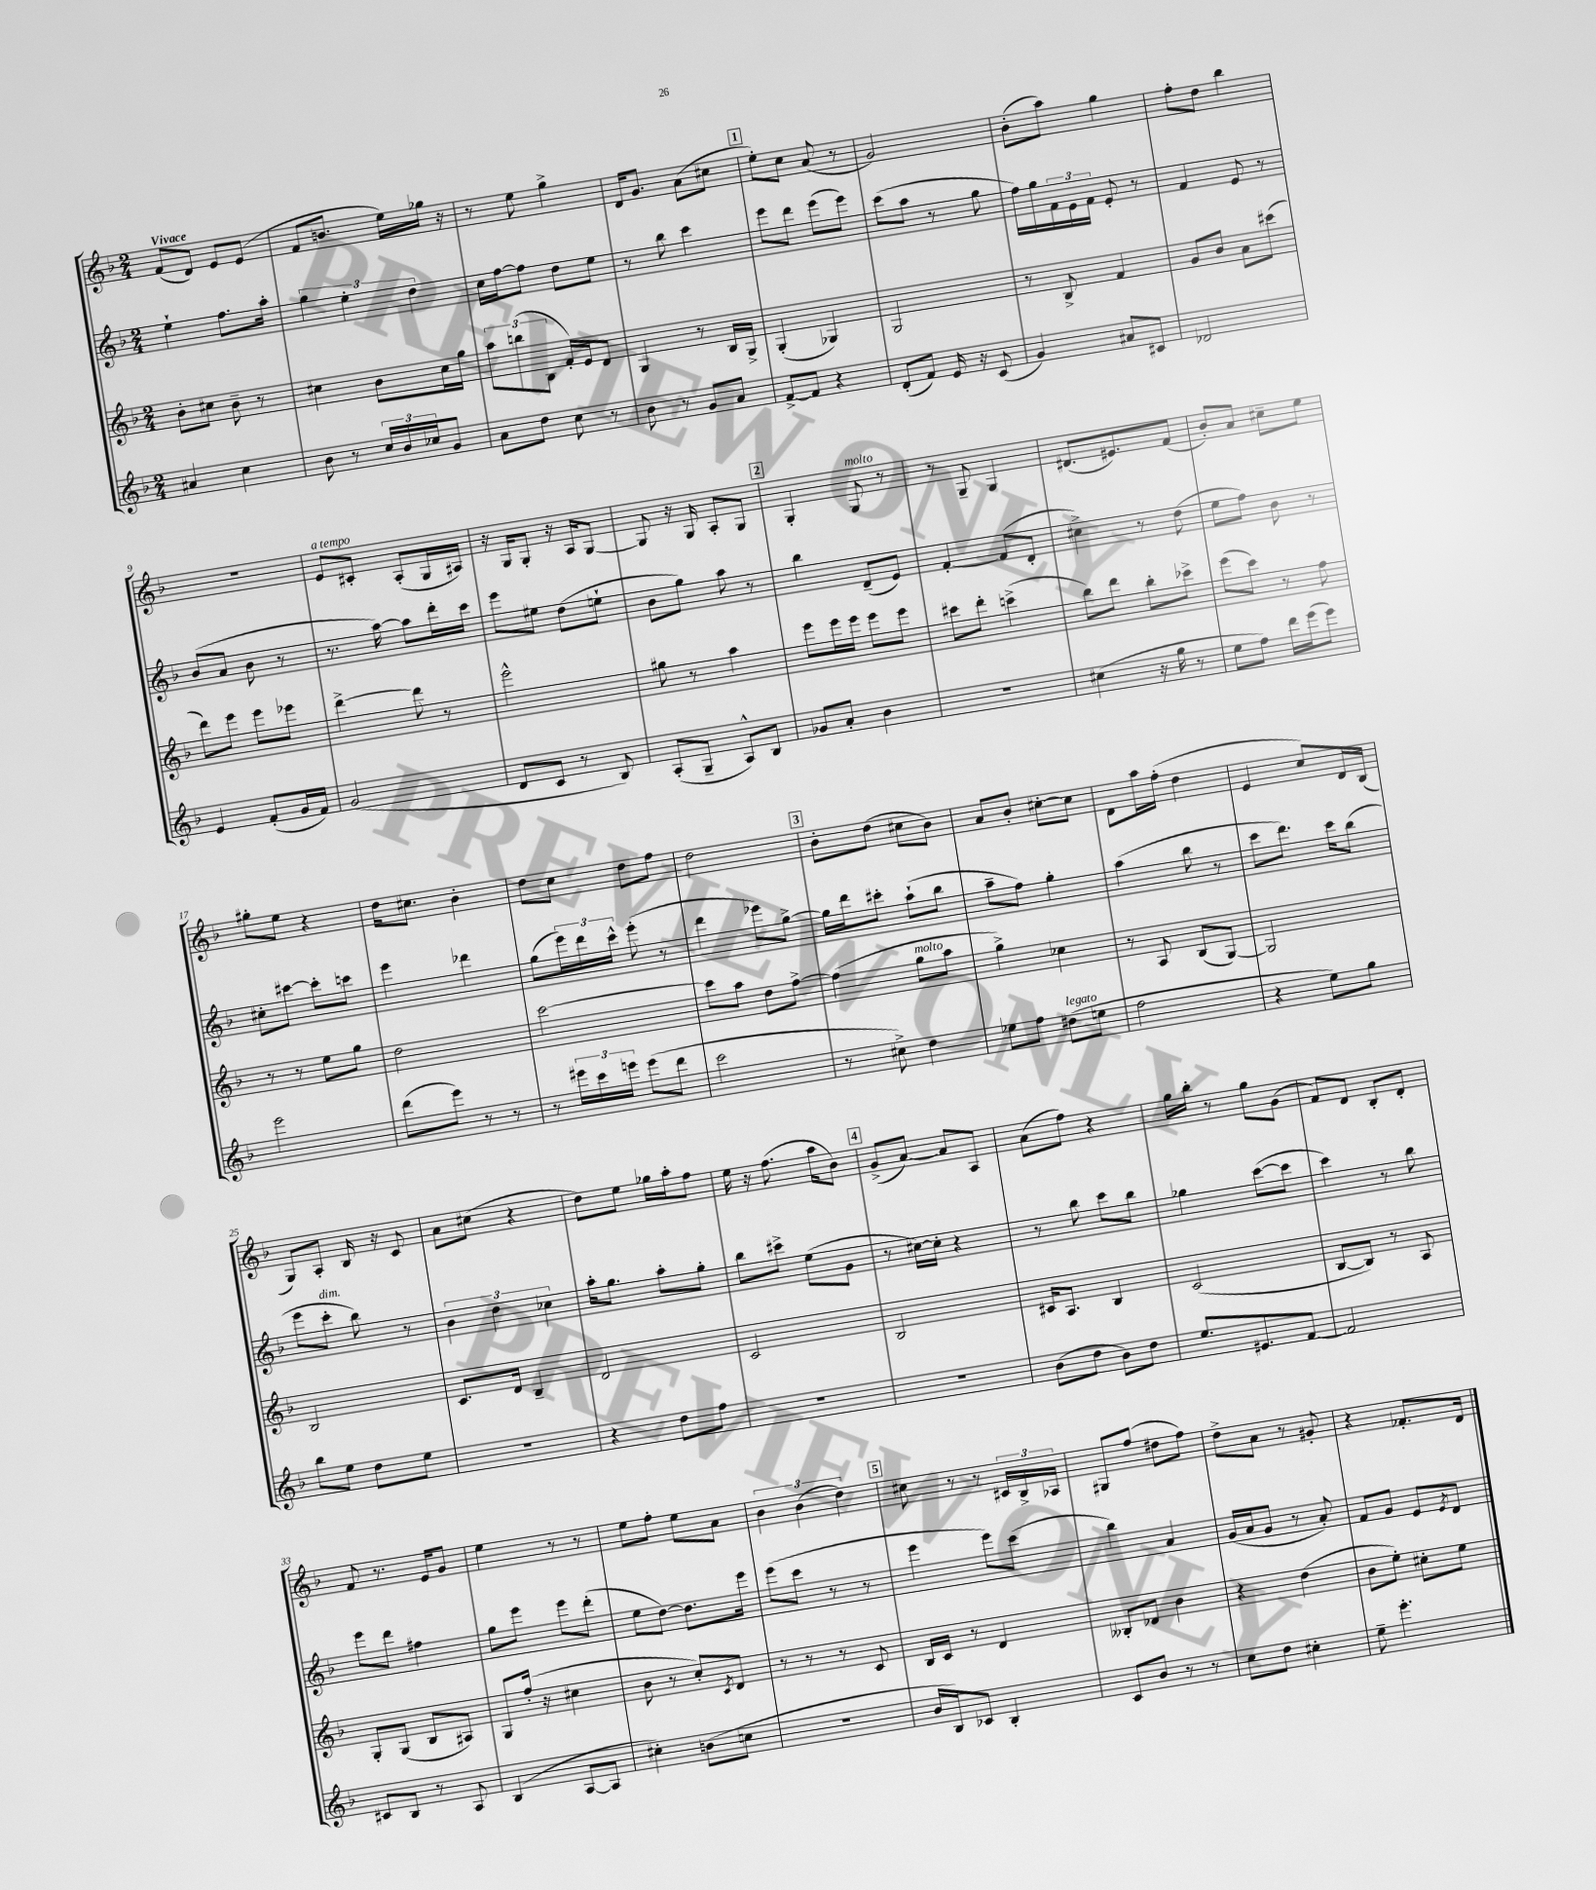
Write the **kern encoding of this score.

**kern	**kern	**kern	**kern
*part4	*part3	*part2	*part1
*staff4	*staff3	*staff2	*staff1
*clefG2	*clefG2	*clefG2	*clefG2
*k[b-]	*k[b-]	*k[b-]	*k[b-]
*M2/4	*M2/4	*M2/4	*M2/4
=1	=1	=1	=1
!	!	!	!LO:TX:a:B:t=Vivace
4a#X/	8b-'\L	4ee`\	(8f/L
.	8cc#X\J	.	8d/J)
4cc\	8b-~\	8.ff\L	8e/L
.	8r	.	(8e/J
.	.	16aa'\Jk	.
=2	=2	=2	=2
8b-\	4cc#X\	6gg\	8f/L
8r	.	.	8.bn/J
.	.	6ee'\	.
24cc/LL	8b-\L	.	.
24b-/	.	.	.
.	.	.	16ee\LL)
24cc-X/J	.	6dd\	.
8g/J	16cc#\L	.	16gg-X\JJ
.	16gg\JJ	.	16r
=3	=3	=3	=3
8a\L	12aa\L	16cc\LL	8r
.	.	[16ff\J	.
.	(12bbn\	.	.
8dd\J	.	8ff\J]	8ee\
.	12B-\J	.	.
8cc\	16f'/LL)	8dd\L	4gg^\
.	16e/J	.	.
8r	8d/J	8ee\J	.
=4	=4	=4	=4
8b-\	4G/	8r	16d/KL
.	.	.	8.g/J
8r	.	8bb-\	.
8g/L	8r	4ccc\	(8a\L
8a/J	16B-/LL	.	8cc#X\J
.	16G^/JJ	.	.
!!LO:REH:place=s1:t=1
=5	=5	=5	=5
[8f^/L	(4G'/	8eee\L	8ee'\L)
8f/J]	.	8ddd\J	8cc\J
4r	4G-X/)	(8eee\L	(8a/
.	.	8eee\J)	8r
=6	=6	=6	=6
(8d'/L	2G/	(8ccc\L	2g/)
8f/J)	.	8aa\J	.
16e/	.	8r	.
16r	.	.	.
(8c/	.	8gg\	.
=7	=7	=7	=7
4g/)	8r	16ff\LL)	(8b-'\L
.	.	16gg\	.
.	8B-^/	24f\	8aa\J)
.	.	24e\	.
.	.	24f\JJ	.
8a#X/L	4f/	8e'/	4gg\
8c#X/J	.	8r	.
=8	=8	=8	=8
2d-X/	8g/L	4f/	8ff'\L
.	8b-/J	.	8dd\J
.	8a\L	8e/	4bb-\
.	(8ccc#X\J	8r	.
!!LO:LB:g=z
=9	=9	=9	=9
4e/	8ddd\L)	(8b-/L	2r
.	8eee\J	8a/J	.
(8f'/L	8eee\L	8b-\	.
16g/L	8eee-X\J	8r	.
16f/JJ)	.	.	.
=10	=10	=10	=10
!	!	!	!LO:TX:a:i:t=a tempo
(2g/	[4ddd^\	8.r	8e/L
.	.	.	8c#X'/J
.	.	[16aa\)	.
.	8ddd\]	8aa\L]	(8A'/L
.	8r	16ddd'\L	16G/L
.	.	16ccc\JJ	16A#X/JJ)
=11	=11	=11	=11
8d/L	2eee^^\	8eee\L	16r
.	.	.	16G/KL
8c/J	.	8ee#X\J	8G'/J
8r	.	(8dd\L	16r
.	.	.	16A/KL
8B-/)	.	8een`\J	[8G/J
=12	=12	=12	=12
(8A'/L	8gg#X\	8b-\L	8G/]
8G~/J	8r	8gg\J)	16r
.	.	.	16G/
8A^^/L)	4aa\	8aa\	8A'/L
8B-/J	.	8r	8G/J
!!LO:REH:place=s1:t=2
=13	=13	=13	=13
8g-X/L	8eee\L	4bb-\	4G'/
8a'/J	16eee\L	.	.
.	16eee\JJ	.	.
!	!	!	!LO:TX:a:i:t=molto
4b-\	8eee\L	(8d~/L	8G/
.	8eee\J	8e/J)	8r
=14	=14	=14	=14
2r	8ccc#X\L	[4f'/	8r
.	8ddd'\J	.	8G~/
.	(4cccn^\	(8f/L]	4G/
.	.	8d'/J	.
=15	=15	=15	=15
(4cc#X\	8bb-\L)	4cc#X^\)	(8.d#X/L
.	8ddd\J	.	.
.	.	.	8.e#X/)
16r	8bb-'\L	8r	.
16gg\	.	.	.
8r	8ccc-X^\J	(8dd\	(8f/J
=16	=16	=16	=16
8ee\L	(8eee\L	8ee\L	8b-'/L)
8ff\J)	8ccc\J)	8ff\J)	8a/J
16ddd\LL	8r	8b-\	8cc#X~\L
(16eee\J	.	.	.
8eee\J)	8ff\	8r	8ee\J
!!LO:LB:g=z
=17	=17	=17	=17
2eee\	8r	8cc#X'\L	8gg#X'\L
.	8r	[8ccc#X\J	8ee\J
.	8ee\L	8ccc#'\L]	4r
.	8gg\J	8cccn\J	.
=18	=18	=18	=18
(8ddd\L	2dd\	4eee\	16dd\KL
.	.	.	8.cc#X\J
8eee\J)	.	.	.
8r	.	4ddd-X\	4b-'\
8r	.	.	.
=19	=19	=19	=19
8r	[2ccc\	(8gg\L	8dd\L
24eee#X\LL	.	24eee\L)	8cc\J
24ccc\	.	24ddd\	.
24eeen\JJ	.	24ccc^^\JJ	.
(8eee\L	.	(8eee'\	8dd\L
8ddd\J	.	8r	8ff\J
=20	=20	=20	=20
2ccc\	8ccc\L]	4ddd\	2dd\
.	8aa\J	.	.
.	8dd\L	8eee-X\L)	.
.	[8ff^\J	[8gg^\J	.
!!LO:REH:place=s1:t=3
=21	=21	=21	=21
8r	(4ff\]	16gg\LL]	8b-'\L
.	.	16ddd\J	.
8cc#X^\)	.	8ccc#X'\J	(8dd\J
!	!LO:TX:a:i:t=molto	!	!
4dd\	8gg\L	(8aa`\L	8cc#X\L
.	8aa\J	8bb-\J	8b-\J)
=22	=22	=22	=22
8ee-X\L	4gg^\)	8aa~\L	8a/L
8ff\J	.	8ff\J)	8b-'/J
!LO:TX:a:i:t=legato	!	!	!
(8dd#X\L	4cc-X\	4gg'\	[8cc#X'\L
8een\J	.	.	8cc#\J]
=23	=23	=23	=23
2ff\	8r	(4aa\	8d\L
.	8A/	.	16aa\L
.	.	.	(16ff'\JJ
.	(8B-/L	8bb-\	4dd\
.	[8G/J)	8r	.
=24	=24	=24	=24
4r	2G/]	8ccc\L	4e/
.	.	8.ddd\J)	.
8ee\L)	.	.	8cc/L)
.	.	16ccc\KL	.
8gg\J	.	(8bb-\J	16d/L
.	.	.	(16B-/JJ
!!LO:LB:g=z
=25	=25	=25	=25
8bb-\L	2B-/	8eee\L	8G/L)
!	!	!LO:TX:a:i:t=dim.	!
8ee\J	.	8ccc'\J	8A'/J
8dd\L	.	8bb-\)	16B-/
.	.	.	16r
8ee\J	.	8r	8c/
=26	=26	=26	=26
2r	8.c/L	6b-\	8a\L
.	.	.	(8cc#X\J
.	.	6dd\	.
.	16d/Jk	.	.
.	4B-~/	.	4r
.	.	6cc-X\	.
=27	=27	=27	=27
4r	2d/	16aa'\KL	8dd\L)
.	.	8.gg\J	.
.	.	.	8ee\J
8dd\L	.	8aa'\L	16gg-X\LL
.	.	.	16aa'\J
8ff\J	.	8gg'\J	8ff\J
=28	=28	=28	=28
2r	2c/	8bb-\L	16ee\
.	.	.	16r
.	.	8ccc#X^\J	(8.ff\
.	.	(8ee\L	.
.	.	.	16aa\KL
.	.	8g\J	8b-\J)
!!LO:REH:place=s1:t=4
=29	=29	=29	=29
2r	2B-/	8r	(8g^/L
.	.	[16cc#X\LL)	[8a/J)
.	.	16cc#'\JJ]	.
.	.	4r	8a/L]
.	.	.	8A/J
=30	=30	=30	=30
(8b-\L	16c#X/KL	8r	(8a\L
.	8.A/J	.	.
8dd\J	.	8bb-\	8ff\J)
8b-\L)	4B-/	8ccc\L	4r
8dd\J	.	8bb-\J	.
=31	=31	=31	=31
8.ee/L	(2c/	4gg-X\	16gg\LL
.	.	.	16bb-'\JJ
.	.	.	8r
8.e#X/	.	.	.
.	.	([8ccc\L	8gg\L
[8f/J	.	8ccc\J]	(8g\J
=32	=32	=32	=32
2f/]	[8B-/L	4ccc\)	8f/L)
.	8B-/J])	.	8d/J
.	8r	8r	8B-'/L
.	8A/	8bb-\	8d'/J
!!LO:LB:g=z
=33	=33	=33	=33
8c#X/L	8G'/L	8eee\L	8f/
8B-/J	(8G/J	8ddd\J	8.r
8r	8B-/L	4ff#X\	.
.	.	.	16e/KL
8A/	8A#X/J)	.	8g/J
=34	=34	=34	=34
(4B-/	8G/L	8gg\L	4ee\
.	(16ff'/Jk	8eee\J	.
.	16r	.	.
[8A/L	4cc#X\	8eee\L	8r
8A/J]	.	(8ddd'\J	8r
=35	=35	=35	=35
4cc#X'\)	8b-\	8ee\L	8ee\L
.	8r	[8dd\J)	8ff'\J
(8bn\L	8cc'/L)	8.dd\L]	8ee\L
.	8qc/	.	.
8ccn\J	8d/J	.	8a\J
.	.	16eee\Jk	.
=36	=36	=36	=36
2r	8r	(8eee\L	6b-\
.	8r	8ccc\J	.
.	.	.	(6b-\
.	8r	8r	.
.	.	.	6dd\)
.	8c/	8r	.
!!LO:REH:place=s1:t=5
=37	=37	=37	=37
16b-/LL	16B-/LL	4eee\	8cc#X\
16B-/J)	16c/JJ	.	.
8c-X/J	8r	.	8r
4B-'/	4d/	8eee\L)	8r
.	.	(8ccc\J	24c#X/LL
.	.	.	24B-^/
.	.	.	24A-X/JJ
=38	=38	=38	=38
8c/L	8B--X'/L	4bb-\)	8G#X/L
8b-/J	8d-X/J	.	(8ff/J
8r	4b-\	4a/	8dd#X\L
8r	.	.	8ff\J)
=39	=39	=39	=39
8cc\L	4r	(16g/LL	8dd^\L
.	.	16a/J	.
8dd\J	.	8g/J	8a\J
4cc#X'\	(4dd\	8r	8r
.	.	8a'/)	8g#X'/
=40	=40	=40	=40
8ee~\	8b-\L	8f/L	4r
4.eee'\	8ee'\J)	8g/J	.
.	8cc#X'\L	8e/L	8.f-X'/L
.	.	8qe/	.
.	8ee\J	8d/J	.
.	.	.	16d/Jk
==	==	==	==
*-	*-	*-	*-
